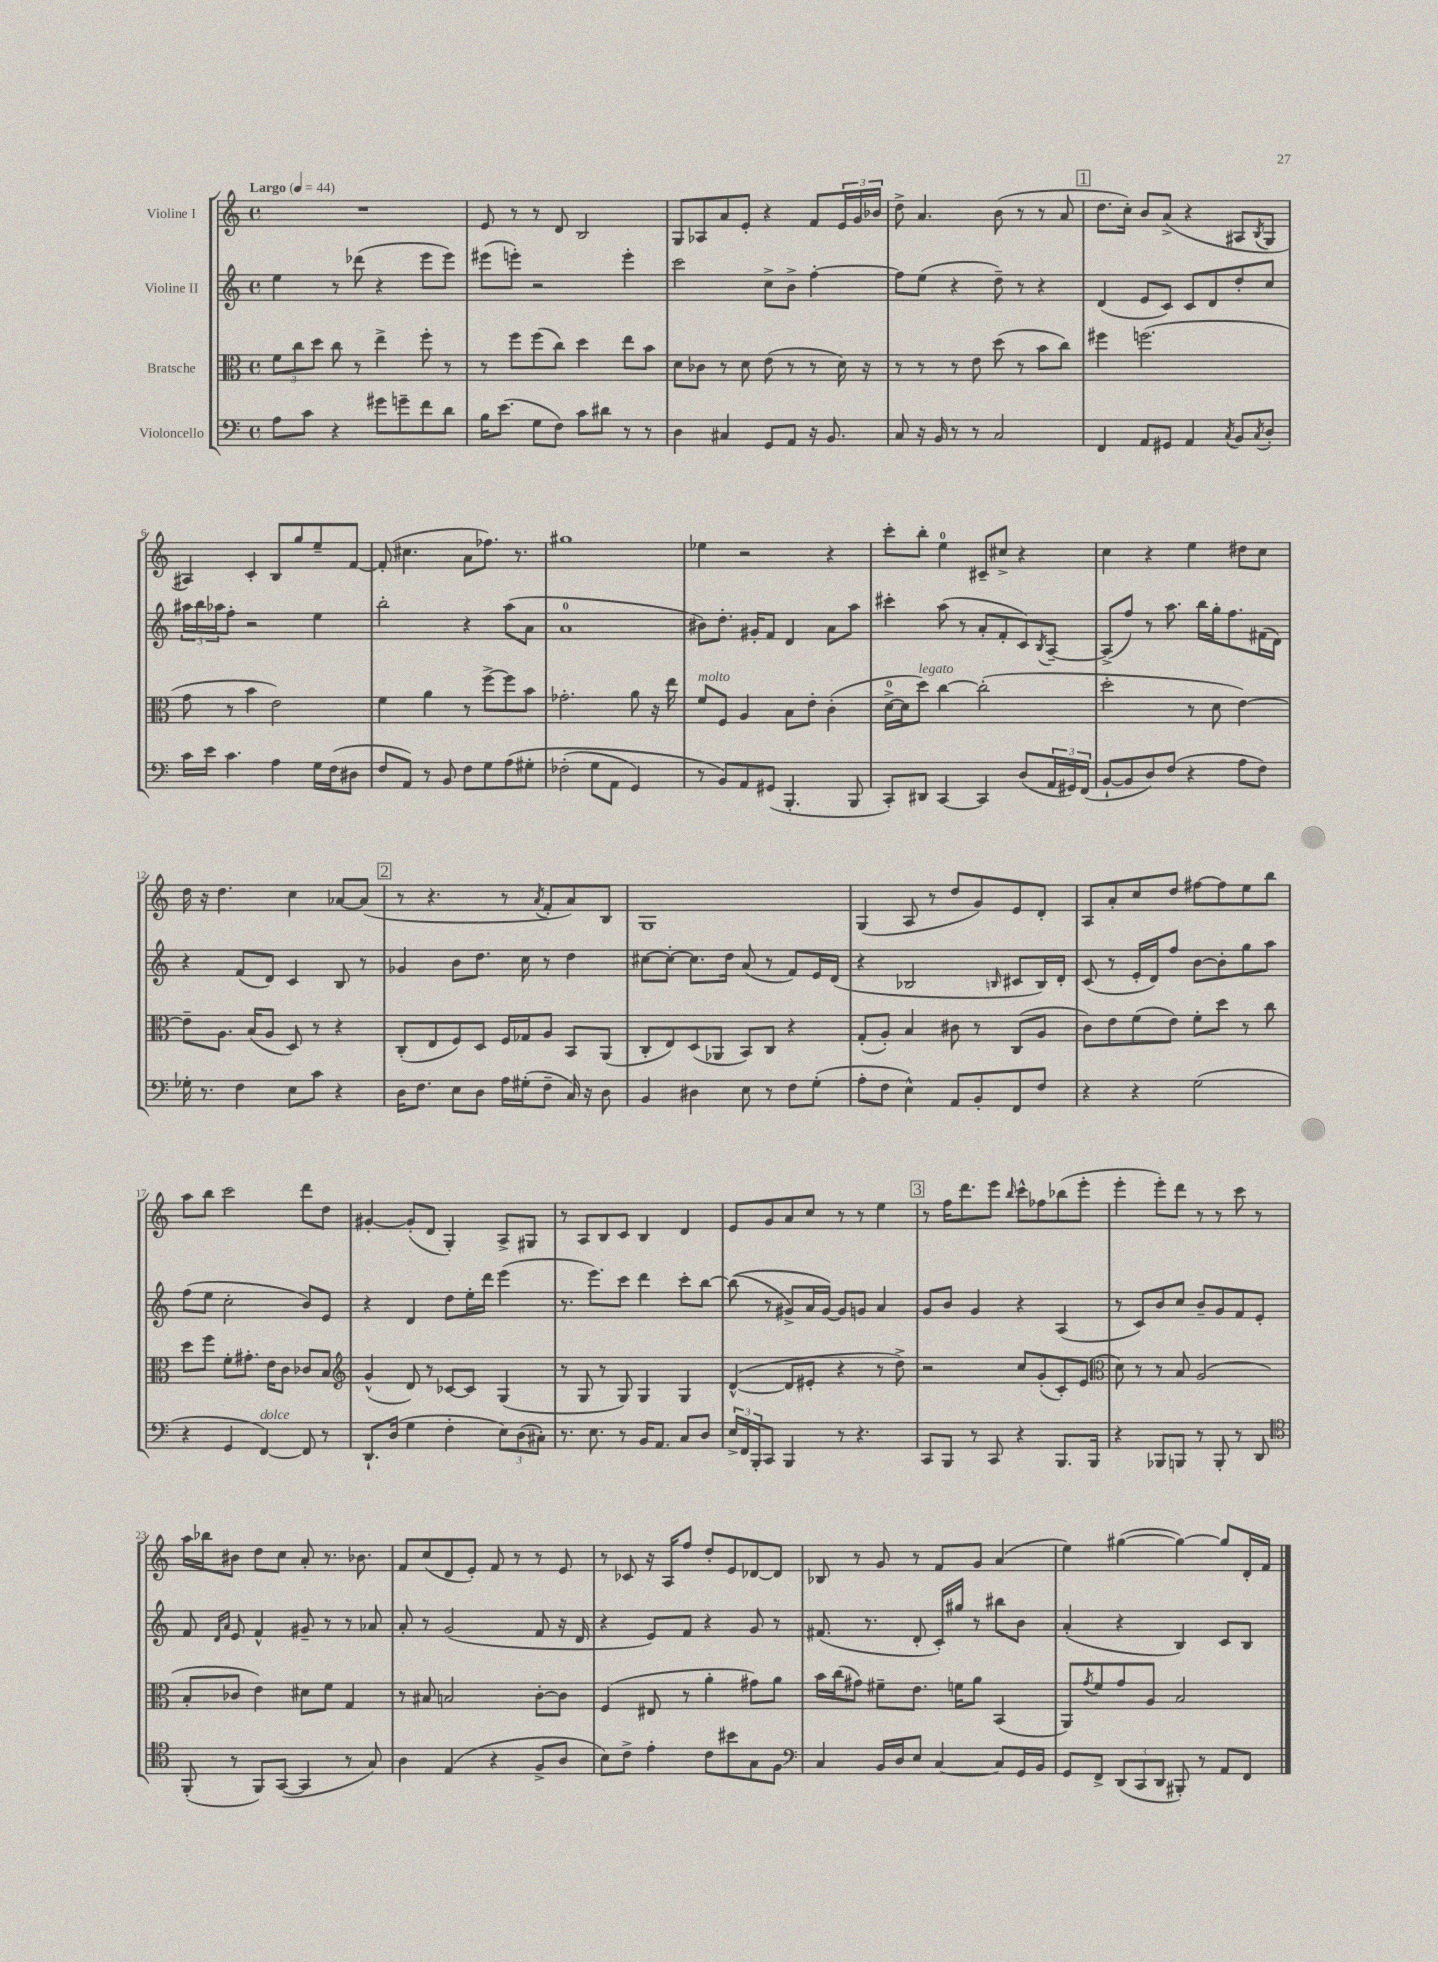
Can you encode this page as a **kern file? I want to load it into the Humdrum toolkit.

**kern	**kern	**kern	**kern
*staff4	*staff3	*staff2	*staff1
*clefF4	*clefC3	*clefG2	*clefG2
*k[]	*k[]	*k[]	*k[]
*M4/4	*M4/4	*M4/4	*M4/4
*met(c)	*met(c)	*met(c)	*met(c)
*MM44	*MM44	*MM44	*MM44
8A\L	12f\L	4ee\	1r
.	12cc\	.	.
8c\J	.	.	.
.	12dd\J	.	.
4r	8cc\	8r	.
.	8r	(8ddd-\	.
8g#\L	4ee^\	4r	.
8g~\	.	.	.
8f\	8ff'\	8eee\L	.
8d\J	8r	8eee\J)	.
=	=	=	=
16B\LK	8r	(8eee#\L	8e/
(8.e\J	.	.	.
.	8ff\L	8eee'\J)	8r
8G\L	(8ff\	2r	8r
8F\J)	8cc\J)	.	8d/
8c\L	4dd\	.	2B/
8d#\J	.	.	.
8r	8ee\L	4eee'\	.
8r	8b\J	.	.
=	=	=	=
4D\	8d\L	2ccc\	8G/L
.	8c-\J	.	8A-/
4C#/	8r	.	8a/
.	8d\	.	8e'/J
8GG/L	(8e\	8cc^\L	4r
8AA/J	8r	8b^\J	.
16r	8r	[4ff'\	8f/L
8.BB/	.	.	.
.	16d\)	.	24e/L
.	.	.	24g/
.	16r	.	.
.	.	.	24b-/JJ
=	=	=	=
8C/	8r	8ff\]L	8dd^\
16r	8r	(8ee\J	4.a/
16BB/	.	.	.
8r	8r	4r	.
8r	8e\	.	.
2C/	(8dd\	8dd~\)	(8b\
.	8r	8r	8r
.	8b\L	4r	8r
.	8cc\J)	.	8a/
=	=	=	=
4FF/	4ff#\	(4d/	8.dd\L
.	.	.	16cc'\Jk)
8AA/L	(2.ff\	8e/L	8b/L
8GG#/J	.	8c/J)	(8a^/J
4AA/	.	8c/L	4r
.	.	8d/	.
8qC/	.	.	.
8BB/L	.	8dd'/	8A#/L
8qC/	.	.	8qB/
8D'/J	.	8cc/J	8G/J
=	=	=	=
16c\LL	8g\	24aa#\LL	4A#/)
.	.	24bb\	.
16e\JJ	.	.	.
.	.	24aa-\J	.
4.c\	8r	8ff'\J	.
.	4b\	2r	4c'/
4A\	2e\)	.	8B/L
.	.	.	8gg/
16G\LL	.	4ee\	8ee~/
(16F\J	.	.	.
8D#\J	.	.	[8f/J
=	=	=	=
8F/L	4f\	2bb'\	(8f'/]
8AA/J)	.	.	4.cc#\
8r	4a\	.	.
8BB/	.	.	.
8F\L	8r	4r	8a\L
8G\	[8ff^\L	.	8.ff-\J)
&(8A\	8ff\]	(8aa\L	.
.	.	.	8.r
8G#'\J	8b\J	8a\J	.
=	=	=	=
(2F-'\	2.g-'\	1a	1gg#
8G\L	.	.	.
8AA\J	.	.	.
4GG/)	8a\	.	.
.	16r	.	.
.	16ee\	.	.
=	=	=	=
8r	8f/L	8b#\L)	4ee-\
8BB/L&)	8F/J	8.dd'\J	.
8AA/	4A/	.	2r
.	.	16g#'/LK	.
(8GG#/J	.	8f/J	.
4.BBB'/	8B\L	4d/	.
.	8e'\J	.	.
.	(4c'\	8a\L	4r
8BBB/	.	8aa\J	.
=	=	=	=
8CC'/L)	[16d^\LL	4ccc#'\	8ccc'\L
.	16d\]J	.	.
8DD#/J	8dd\J)	.	8bb'\J
[4CC/	[4cc\	(8aa\	4ee\
.	.	8r	.
4CC/]	(2cc'\]	8a'/L	8c#~/L
.	.	8f'/	8cc#^/J
(8D/L	.	8c/)	4r
.	.	8qB/	.
24AA/L	.	[8A~/J	.
24GG#/)	.	.	.
(24FF/JJ	.	.	.
=	=	=	=
[8BB`/L	2dd'\	(8A^/]L	4cc\
8BB/]	.	8ff/J)	.
8D/)	.	8r	4r
(8F/J	.	8.aa\	.
4r	8r	.	4ee\
.	.	16bb\LL	.
.	8d\	16gg'\J	.
.	.	8.ff\	.
8A\L	[4e\)	.	8dd#\L
8F\J)	.	(16f#\L	8cc\J
.	.	16d\JJ)	.
=	=	=	=
16G-'\	8e~\]L	4r	16dd\
8.r	.	.	16r
.	8.A\J	.	4.dd\
4F\	.	(8f/L	.
.	(16B/LK	.	.
.	8A/J	8d/J)	.
8E\L	8D/)	4c/	4cc\
8c\J	8r	.	.
4r	4r	8B/	[8a-/L
.	.	8r	(8a-/]J
=	=	=	=
16D\LK	(8C'/L	4g-/	8r
8.F\J	.	.	.
.	8E/	.	4.r
8E\L	8F/)	8b\L	.
8D\J	8D/J	8.dd\J	.
16A\LL	16F/LL	.	8r
(16G#'\J	16G-/J	16cc\	.
.	.	.	8qa/
8F~\J	8A/J	8r	8f'/L
16C/)	8BB/L	4dd\	8a/)
16r	.	.	.
8D\	(8AA/J	.	8B/J
=	=	=	=
4BB/	8C'/L	[8cc#\L	1G
.	8E/)	8cc#'\_J	.
4D#\	(8D/	8.cc#\]L	.
.	8AA-/J	.	.
.	.	16dd\Jk	.
8E\	8BB/L)	(8a/	.
8r	8C/J	8r	.
8F\L	4r	8f/L)	.
(8G'\J	.	16e/L	.
.	.	(16d/JJ	.
=	=	=	=
8A'\L	(8G'/L	4r	(4G/
8F\J	8A'/J)	.	.
4E^^\)	4B/	2B-/	8A/
.	.	.	8r
8AA/L	8c#\	.	8dd/L
8BB'/	8r	.	8g/)
.	.	16qqB/	.
8FF/	(8C/L	8c#/L	8e/
8F/J	8A/J	16B/L)	8d'/J
.	.	16d'/JJ	.
=	=	=	=
4r	8c\L)	(8c/	8A/L
.	8e\	8r	8a'/
4r	(8f\	16e'/LL	8cc/
.	.	16d/J)	.
.	8e\J)	8ff/J	8dd/J
(2G\	8f'\L	[8b\L	[8ff#\L
.	8dd\J	8b'\]	8ff#\]
.	8r	8gg\	8ee\
.	8cc\	8aa\J	8bb\J
=	=	=	=
4r	8dd\L	(8ff\L	8aa\L
.	8ff\J	8ee\J	8bb\J
4GG/	8f'\L	2cc'\	2ccc\
.	8.g#'\J	.	.
[4FF/)	.	.	.
.	16e\LK	.	.
.	8c\J	.	.
8FF/]	8c-/L	8b/L)	8ddd\L
8r	8B/J	8e/J	8dd\J
=	=	=	=
*	*clefG2	*	*
8.DD`/L	(4g^^/	4r	[4g#'/
(16D/Jk	.	.	.
4G\	8d/)	4d/	(8g#'/]L
.	8r	.	8d/J
4F'\	[8c-/L	8dd\L	4G'/)
.	8c-/]J	16ee'\L	.
.	.	16ddd\JJ	.
12E\L)	(4G/	(4eee\	8A^/L
(12D\	.	.	.
.	.	.	8G#/J
12C#'\J)	.	.	.
=	=	=	=
8.r	8r	8.r	8r
.	8G/	.	8A/L
8.E\	.	8.eee\L)	.
.	8r	.	8B/
8r	8G/)	8ccc\J	8c/J
16BB/LK	4G/	4ddd\	4B/
8.AA/J	.	.	.
8C/L	4G/	8ccc'\L	4d/
8D/J	.	[8bb\J	.
=	=	=	=
24E^/LL	([4d^^/	&((8bb\]	8e/L
24FF/	.	.	.
24BBB'/J	.	.	.
8CC/J	.	8r	8g/
4BBB/	8d/]L	8g#^/L)	8a/
.	8e#'/J	16a/L	8cc/J
.	.	[16g#/JJ&)	.
8r	4r	8g#/]L	8r
4.r	.	8g/J	8r
.	8r	4a/	4ee\
.	8dd^\)	.	.
=	=	=	=
8CC/L	2r	8g/L	8r
8BBB/J	.	8b/J	16ff\LK
.	.	.	8.ddd\
8r	.	4g/	.
8CC/	.	.	8eee\J
.	.	.	16qqbb/
4r	8cc/L	4r	8ccc^^\L
.	(8g'/	.	8ff-\
8.BBB/L	8c'/)	(4A/	(8bb-\
.	(8e/J	.	8eee'\J
16BBB/Jk	.	.	.
=	=	=	=
*	*clefC3	*	*
4r	8d\)	8r	4eee'\
.	8r	8c/L)	.
8BBB-/L	8r	8b/	8eee'\L)
8BBB/J	8B/	8cc/J	8ddd\J
8r	(2A/	8b~/L	8r
8BBB'/	.	8g/	8r
8r	.	8f/	8ccc\
8DD/	.	8e'/J	8r
=	=	=	=
*clefC4	*	*	*
(8FF'/	8B'/L	8f/	16aa\LL
.	.	.	16bb-\J
.	.	16qqd/LL	.
.	.	16qqa/JJ	.
8r	8c-/J	8e/	8b#\J
8FF/L)	4e\)	4f^^/	8dd\L
([8GG/J	.	.	8cc\J
4GG/]	8d#\L	8g#~/	8a'/
.	8f\J	8r	8.r
8r	4G/	8r	.
.	.	.	8.b-\
8G/)	.	8a-/	.
=	=	=	=
4A\	8r	8a'/	8f/L
.	8B#/	8r	(8cc/
(4E/	2B/	(2g/	8d/
.	.	.	8e'/J)
4r	.	.	8f/
.	.	.	8r
8F^/L	[8c'\L	8f/	8r
8A/J	8c\]J	16r	8e/
.	.	16d/	.
=	=	=	=
8B\L)	(4F/	4r	8r
8c^\J	.	.	8c-/
4e'\	8E#/	8e/L)	16r
.	.	.	16A/LK
.	8r	8f/J	8ff/J
8c\L	4a'\	4r	8dd'/L
8b#\	.	.	8e/
8G\	8g#\L)	8g/	[8d-/
8F\J	8a\J	8r	8d-/]J
=	=	=	=
*clefF4	*	*	*
4C/	16b\LL	(8.f#/	8B-/
.	(16cc\J	.	.
.	8g#\J)	.	8r
.	.	8.r	.
16BB/LL	8f#~\L	.	8g/
16D/J	.	.	.
8E/J	8.e\J	8d'/	8r
[4C/	.	16c'/LL)	8f/L
.	16f\LK	16gg#/JJ	.
.	8a\J	8r	8g/J
8C/]L	(4BB/	8bb#\L	(4a/
16GG/L	.	8b\J	.
16BB/JJ	.	.	.
=	=	=	=
8GG/L	8AA/L)	(4a'/	4ee\)
.	8qg/	.	.
8FF^/J	8f/	.	.
(12DD/L	8g/	4r	([4gg#\
12CC/	.	.	.
.	8A/J	.	.
12DD/J	.	.	.
8BBB#'/)	2B/	4B/)	4gg#\_)
8r	.	.	.
8AA/L	.	8c/L	8gg#/]L
8FF/J	.	8B/J	16d'/L
.	.	.	16f/JJ
==	==	==	==
*-	*-	*-	*-
